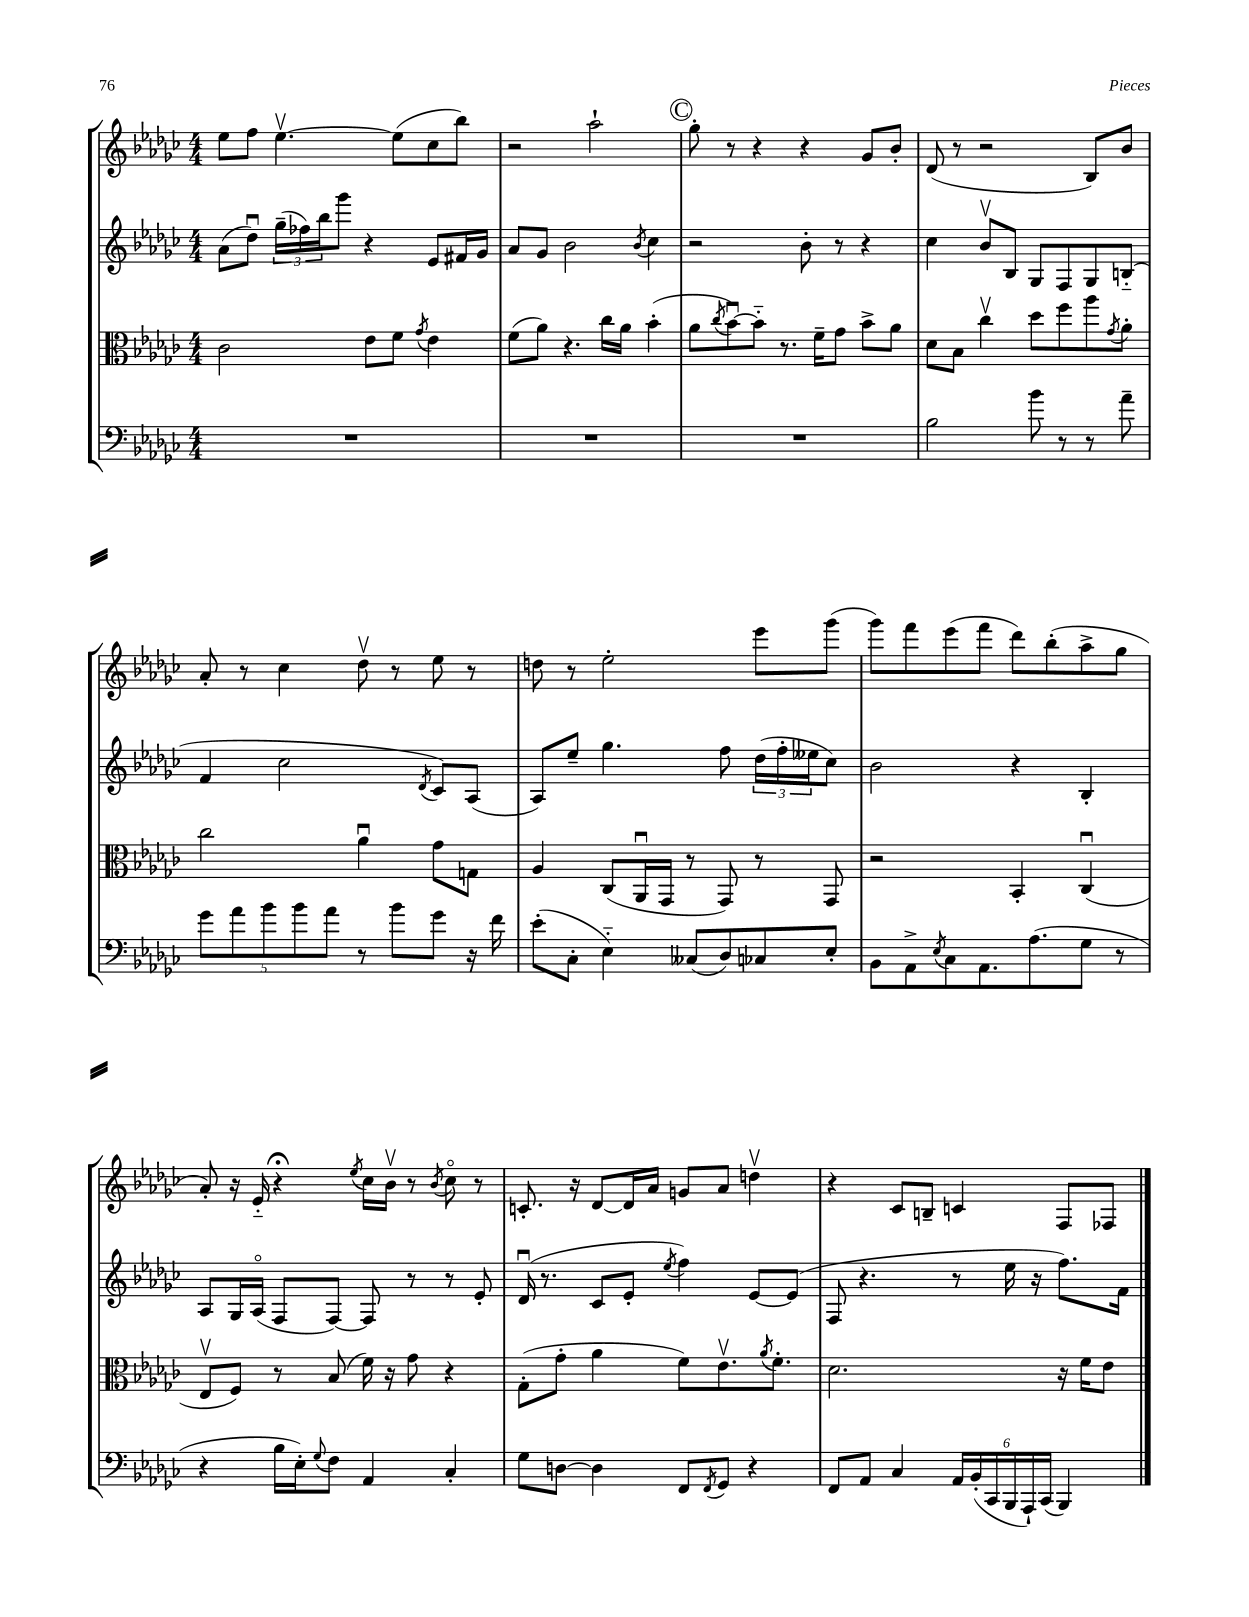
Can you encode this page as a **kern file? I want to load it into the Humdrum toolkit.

**kern	**kern	**kern	**kern
*part4	*part3	*part2	*part1
*staff4	*staff3	*staff2	*staff1
*clefF4	*clefC3	*clefG2	*clefG2
*k[b-e-a-d-g-c-]	*k[b-e-a-d-g-c-]	*k[b-e-a-d-g-c-]	*k[b-e-a-d-g-c-]
*M4/4	*M4/4	*M4/4	*M4/4
=14	=14	=14	=14
1r	2c-\	(8a-\L	8ee-\L
.	.	8dd-u\J)	8ff\J
.	.	(24gg-~\LL	[4.ee-v\
.	.	24ff-X\)	.
.	.	24bb-\J	.
.	.	8ggg-\J	.
.	8e-\L	4r	.
.	8f\J	.	(8ee-\L]
.	8qg-/	.	.
.	4e-\	8e-/L	8cc-\
.	.	16f#X/L	8bb-\J)
.	.	16g-/JJ	.
=15	=15	=15	=15
1r	(8f\L	8a-/L	2r
.	8a-\J)	8g-/J	.
.	4.r	2b-\	.
.	.	.	2aa-`\
.	16cc-\LL	.	.
.	16a-\JJ	.	.
.	.	8qb-/	.
.	(4b-'\	4cc-\	.
!!LO:REH:place=s1:t=C
=16	=16	=16	=16
1r	8a-\L	2r	8gg-'\
.	8qcc-/	.	.
.	[8b-u\)	.	8r
.	8b-\J]	.	4r
.	8.r	.	.
.	.	8b-'\	4r
.	16f~\KL	.	.
.	8g-\J	8r	.
.	8b-^\L	4r	8g-/L
.	8a-\J	.	8b-'/J
=17	=17	=17	=17
2B-\	8d-\L	4cc-\	(8d-/
.	8B-\J	.	8r
.	4cc-v\	8b-v/L	2r
.	.	8B-/J	.
8b-\	8dd-\L	8G-/L	.
8r	8ff\	8F/	.
8r	8aa-\	8G-/	8B-/L)
.	8qg-/	.	.
8a-~\	8a-'\J	(8Bn/J	8b-/J
!!LO:LB:g=z
=18	=18	=18	=18
10g-\L	2cc-\	4f/	8a-'/
10a-\	.	.	.
.	.	.	8r
10b-\	.	.	.
.	.	2cc-\	4cc-\
10b-\	.	.	.
10a-\J	.	.	.
8r	4a-u\	.	8dd-v\
8b-\L	.	.	8r
.	.	8qd-/	.
8g-\J	8g-\L	8c-/L)	8ee-\
16r	8Gn\J	(8A-/J	8r
16f\	.	.	.
=19	=19	=19	=19
(8e-'\L	4A-/	8A-/L)	8ddn\
8C-'\J	.	8ee-~/J	8r
4E-\)	(8C-/L	4.gg-\	2ee-'\
.	16AA-u/L	.	.
.	16GG-/JJ	.	.
(8C--X/L	8r	.	.
8D-/)	8GG-/)	8ff\	.
8C-X/	8r	(24dd-\LL	8eee-\L
.	.	24ff'\	.
.	.	24ee--X\J	.
8E-'/J	8GG-/	8cc-\J)	(8ggg-\J
=20	=20	=20	=20
8BB-\L	2r	2b-\	8ggg-\L)
8AA-^\	.	.	8fff\
8qE-/	.	.	.
8C-\	.	.	(8eee-\
8.AA-\	.	.	8fff\J
.	4BB-'/	4r	8ddd-\L)
(8.A-\	.	.	.
.	.	.	(8bb-'\
8G-\J	(4C-u/	4B-'/	8aa-^\
8r	.	.	8gg-\J
!!LO:LB:g=z
=21	=21	=21	=21
4r	8E-v/L	8A-/L	8a-'/)
.	8F/J)	16G-/L	16r
.	.	(16A-/JJ	16e-/
16B-\LL	8r	8F/L	4r;<
16E-'\J)	.	.	.
8qqG-/	.	.	.
8F\J	(8B-/	[8F/J)	.
.	.	.	8qee-/
4AA-/	16f\)	8F/]	16cc-\LL
.	16r	.	16b-v\JJ
.	8g-\	8r	8r
.	.	.	8qb-/
4C-'/	4r	8r	8cc-\
.	.	8e-'/	8r
=22	=22	=22	=22
8G-\L	(8G-'\L	(16d-u/	8.cn'/
.	.	8.r	.
[8Dn\J	8g-'\J	.	.
.	.	.	16r
4D\]	4a-\	8c-/L	[8d-/L
.	.	8e-'/J	16d-/L]
.	.	.	16a-/JJ
.	.	8qee-/	.
8FF/L	8f\L)	4ff\)	8gn/L
8qFF/	.	.	.
8GG-/J	8.e-v\	.	8a-/J
4r	.	[8e-/L	4ddnv\
.	8qa-/	.	.
.	8.f'\J	.	.
.	.	(8e-/J]	.
=23	=23	=23	=23
8FF/L	2.d-\	8F/	4r
8AA-/J	.	4.r	.
4C-/	.	.	8c-/L
.	.	.	8Bn~/J
24AA-/LL	.	8r	4cn/
(24BB-'/	.	.	.
24CC-/	.	.	.
24BBB-/	.	16ee-\	.
24AAA-`/)	.	.	.
.	.	16r	.
(24CC-/JJ	.	.	.
4BBB-/)	16r	8.ff\L)	8F/L
.	16f\KL	.	.
.	8e-\J	.	8F-X/J
.	.	16f\Jk	.
==	==	==	==
*-	*-	*-	*-
